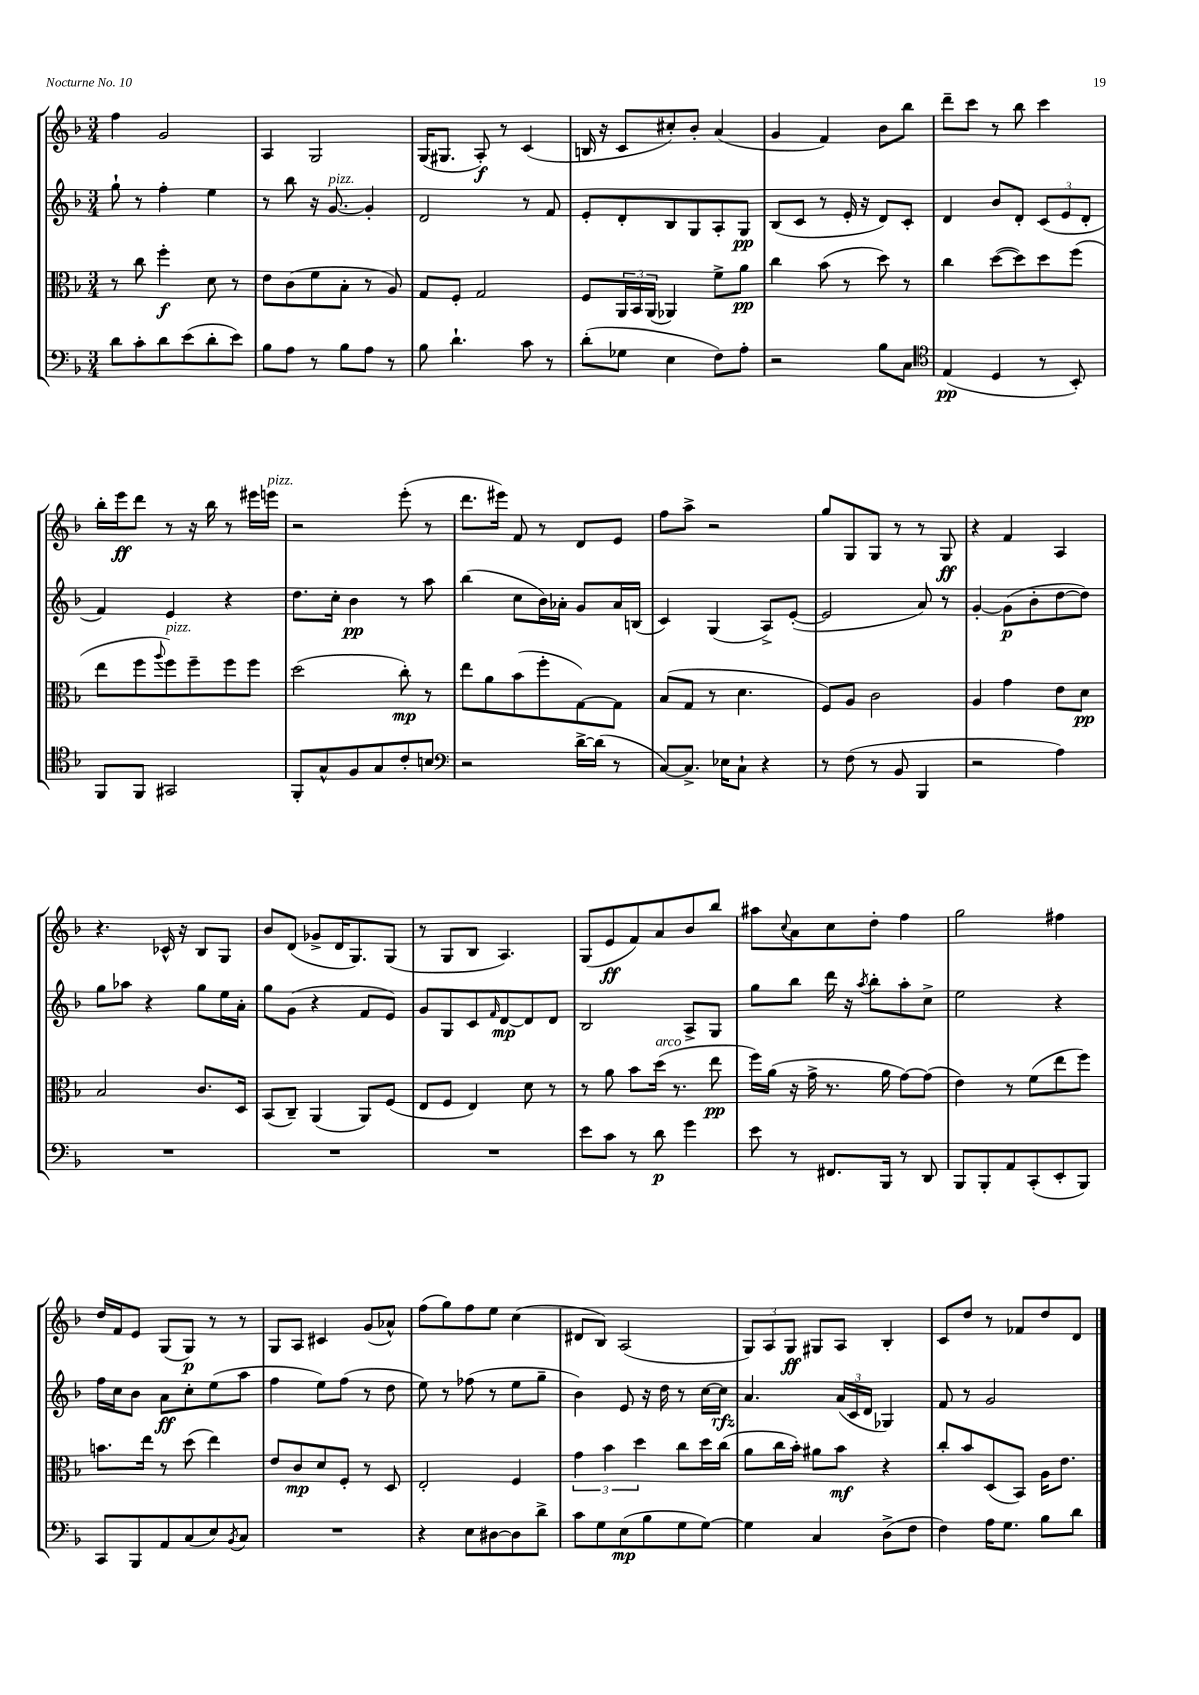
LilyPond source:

<<
\new StaffGroup <<
\new Staff = "s0" {
    \clef treble \key f \major \numericTimeSignature \time 3/4
    f''4 g'2 |
    a4 g2 |
    g16( gis8. a8-.\f) r8 c'4( |
    b16 r16 c'8 cis''8-.) bes'8-. a'4( |
    g'4 f'4) bes'8 bes''8 |
    d'''8-- c'''8 r8 bes''8 c'''4 |
    bes''16-. e'''16\ff d'''8 r8 r16 bes''16 r8 eis'''16 e'''16^\markup { \italic "pizz." } |
    r2 e'''8-.( r8 |
    d'''8. eis'''16) f'8 r8 d'8 e'8 |
    f''8 a''8-> r2 |
    g''8 g8 g8 r8 r8 g8\ff |
    r4 f'4 a4 |
    r4. ces'16-^ r16 bes8 g8 |
    bes'8 d'8( ges'8-> d'16 g8.) g8( |
    r8 g8 bes8 a4.) |
    g8( e'8\ff f'8) a'8 bes'8 bes''8 |
    ais''8 \appoggiatura { c''8 } a'8 c''8 d''8-. f''4 |
    g''2 fis''4 |
    d''16 f'16 e'8 g8( g8\p) r8 r8 |
    g8 a8 cis'4 g'8( aes'8-^) |
    f''8( g''8) f''8 e''8 c''4( |
    dis'8 bes8) a2( |
    \tuplet 3/2 { g8) a8 g8\ff } gis8 a8 bes4-. |
    c'8 d''8 r8 fes'8 d''8 d'8 \bar "|." |
}
\new Staff = "s1" {
    \clef treble \key f \major \numericTimeSignature \time 3/4
    g''8-! r8 f''4-. e''4 |
    r8 bes''8 r16 g'8.~^\markup { \italic "pizz." } g'4-. |
    d'2 r8 f'8 |
    e'8-. d'8-. bes8 g8 a8-. g8\pp |
    bes8( c'8 r8 e'16-. r16 d'8) c'8-. |
    d'4 bes'8 d'8-. \tuplet 3/2 { c'8( e'8 d'8-. } |
    f'4) e'4 r4 |
    d''8. c''16-. bes'4\pp r8 a''8 |
    bes''4( c''8 bes'16) aes'16-. g'8 aes'16 b16( |
    c'4) g4( a8->) e'8~-.( |
    e'2 a'8) r8 |
    g'4~-. g'8\p( bes'8-. d''8~ d''8) |
    g''8 aes''8 r4 g''8 e''16 a'16-. |
    g''8 g'8( r4 f'8 e'8) |
    g'8 g8 c'8 \grace { f'16 } d'8~\mp d'8 d'8 |
    bes2 a8-> g8 |
    g''8 bes''8 d'''16 r16 \acciaccatura { a''8 } bes''8-. a''8-. c''8-> |
    e''2 r4 |
    f''16 c''16 bes'8 a'8\ff c''8-. e''8( a''8 |
    f''4 e''8) f''8( r8 d''8 |
    e''8) r8 fes''8( r8 e''8 g''8-- |
    bes'4) e'8 r16 d''16 r8 c''16~ c''16\rfz |
    a'4. \tuplet 3/2 { a'16( c'16 d'16 } ges4) |
    f'8 r8 g'2 \bar "|." |
}
\new Staff = "s2" {
    \clef alto \key f \major \numericTimeSignature \time 3/4
    r8 c''8 f''4-.\f d'8 r8 |
    e'8 c'8( f'8 bes8-. r8 a8) |
    g8 f8-. g2 |
    f8 \tuplet 3/2 { a,16 bes,16 a,16( } aes,4) f'8-> a'8\pp |
    c''4 bes'8( r8 d''8) r8 |
    c''4 d''8~( d''8) d''8 f''8( |
    e''8 f''8 \appoggiatura { a''8 } f''8^\markup { \italic "pizz." }) f''8-- f''8 f''8 |
    d''2( c''8-.\mp) r8 |
    e''8 a'8 bes'8( f''8-. g8~) g8 |
    bes8( g8 r8 d'4. |
    f8) a8 c'2 |
    a4 g'4 e'8 d'8\pp |
    bes2 c'8. d16 |
    bes,8( c8--) a,4( a,8) f8( |
    e8 f8 e4) d'8 r8 |
    r8 a'8 bes'8 d''16^\markup { \italic "arco" }( r8. e''8\pp |
    f''16) a'16( r16 g'16-> r8. a'16 g'8~) g'8( |
    e'4) r8 f'8( e''8 f''8) |
    b'8. e''16 r8 d''8( e''4) |
    e'8 c'8\mp d'8 f8-. r8 d8 |
    e2-. f4 |
    \tuplet 3/2 { g'4 bes'4 d''4 } c''8 d''16 c''16( |
    a'8 c''16 bes'16-.) ais'8 bes'8\mf r4 |
    c''8-. bes'8 d8( bes,8) a16 e'8. \bar "|." |
}
\new Staff = "s3" {
    \clef bass \key f \major \numericTimeSignature \time 3/4
    d'8 c'8-. d'8 e'8( d'8-. e'8) |
    bes8 a8 r8 bes8 a8 r8 |
    bes8 d'4.-! c'8 r8 |
    d'8-.( ges8 e4 f8) a8-. |
    r2 bes8 c8 |
    \clef tenor e4\pp( d4 r8 bes,8-.) |
    f,8 f,8 gis,2 |
    f,8-. g8-^ f8 g8 c'8-. b8 |
    \clef bass r2 d'16~-> d'16( r8 |
    c8~) c8.-> ees16 c8-! r4 |
    r8 f8( r8 bes,8 bes,,4 |
    r2 a4) |
    R2. |
    R2. |
    R2. |
    e'8 c'8 r8 d'8\p g'4 |
    e'8 r8 fis,8. bes,,16 r8 d,8 |
    bes,,8 bes,,8-. a,8 c,8-.( e,8-. bes,,8) |
    c,8 bes,,8 a,8 c8( e8) \acciaccatura { bes,8 } c8 |
    R2. |
    r4 e8 dis8~ dis8 d'8-> |
    c'8 g8 e8\mp( bes8 g8 g8~) |
    g4 c4 d8->( f8 |
    f4) a16 g8. bes8 d'8 \bar "|." |
}
>>
>>
\layout { \context { \Score \remove "Bar_number_engraver" } }
